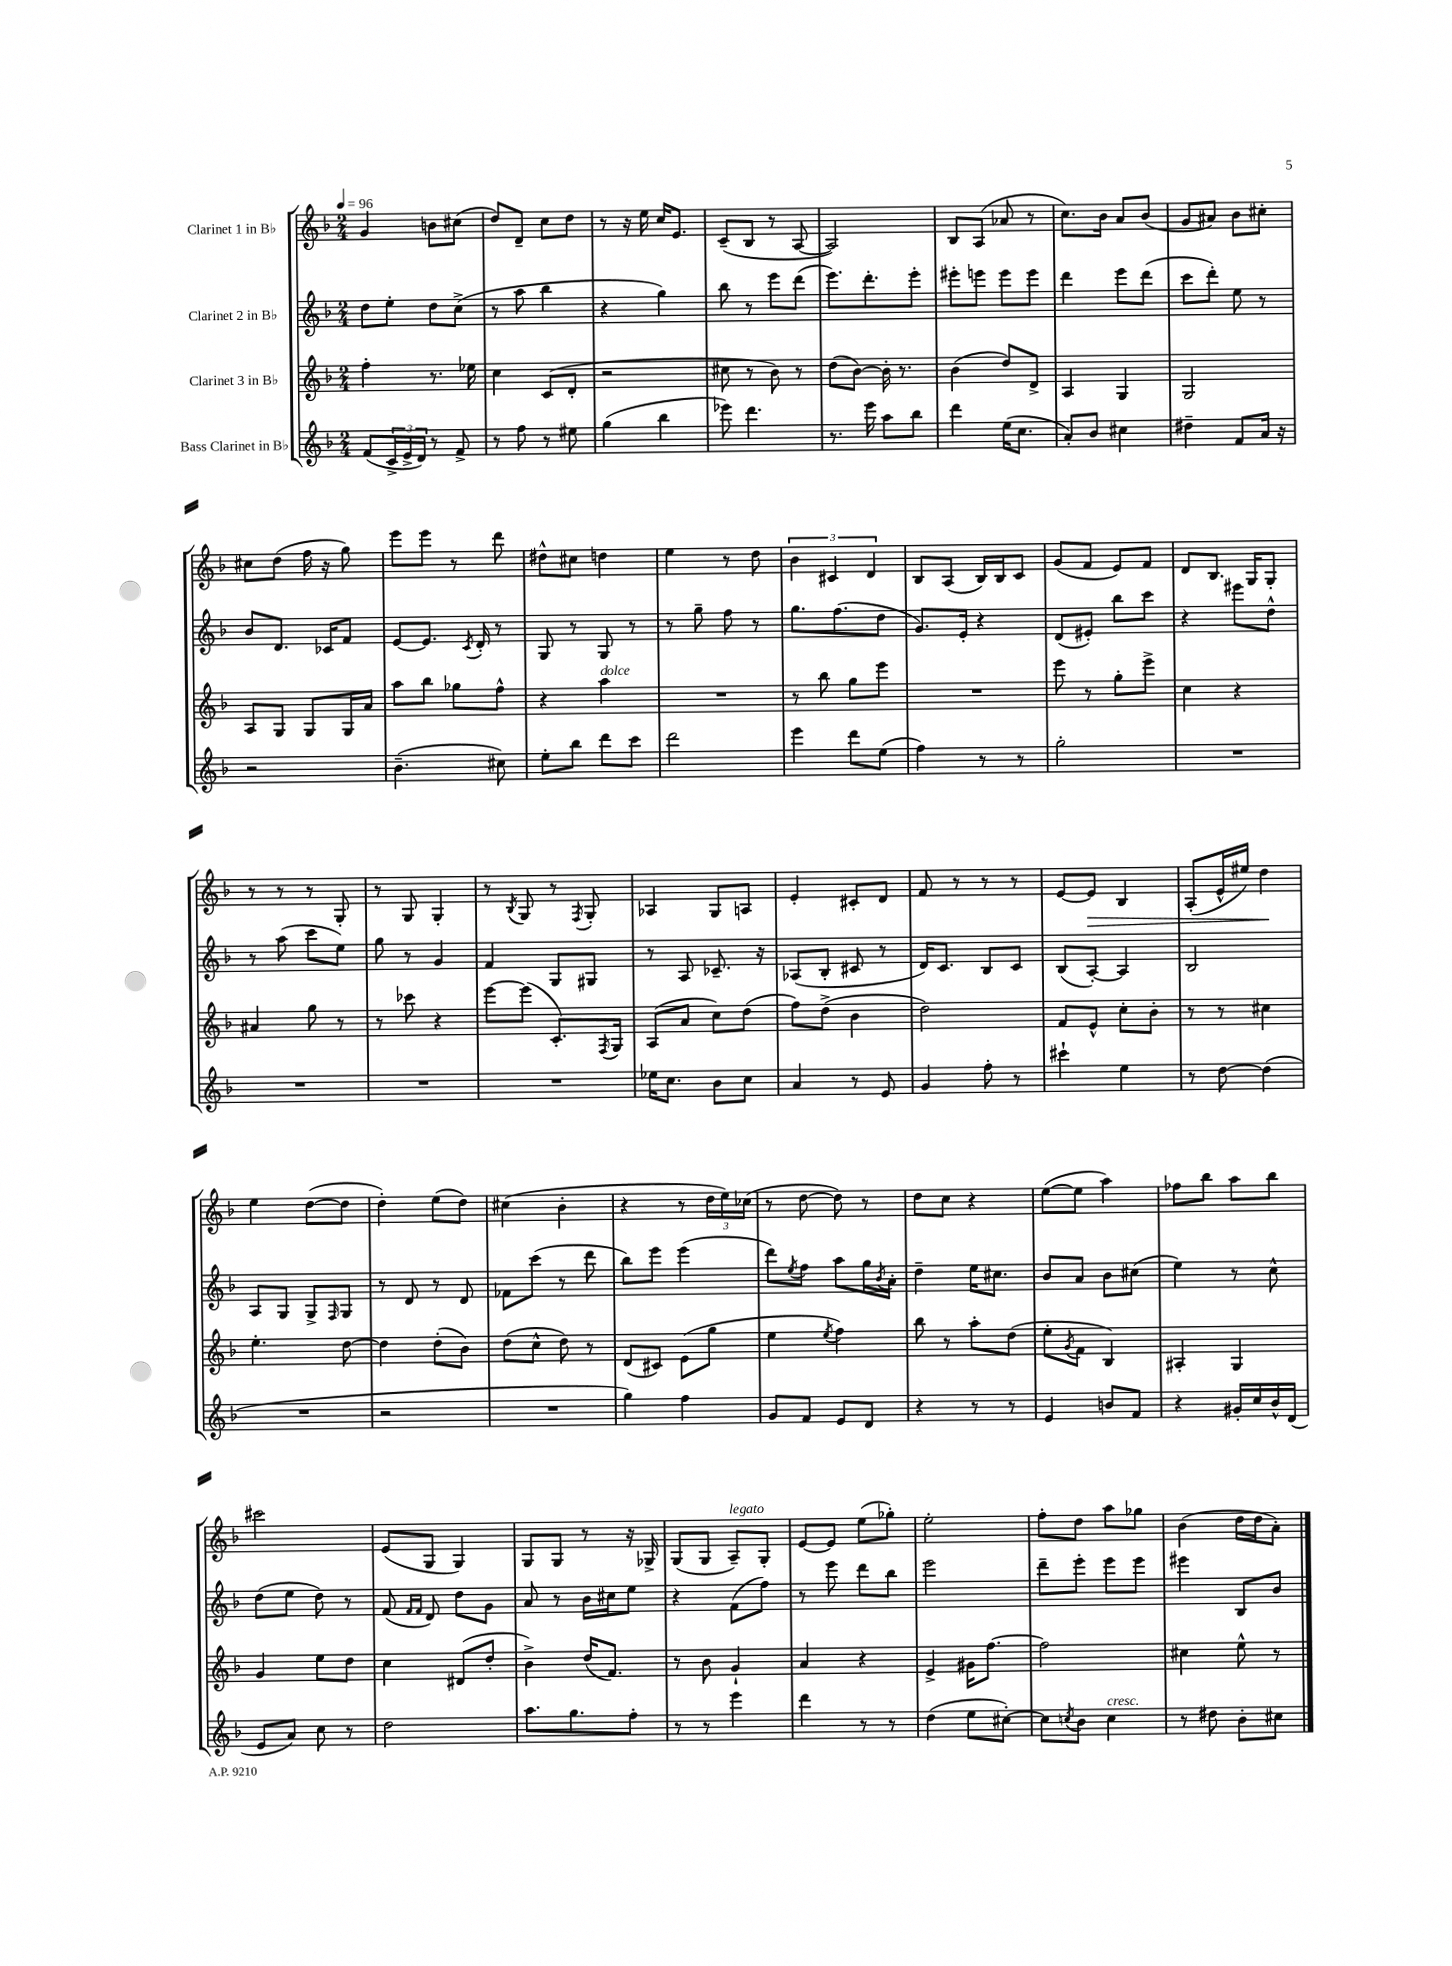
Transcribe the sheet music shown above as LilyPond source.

<<
\new StaffGroup <<
\new Staff = "s0" \with { instrumentName = "Clarinet 1 in Bb" } {
    \clef treble \key f \major \numericTimeSignature \time 2/4 \tempo 4 = 96
    g'4 b'8 cis''8( |
    d''8) d'8-- c''8 d''8 |
    r8 r16 e''16 c''16 e'8. |
    c'8--( bes8 r8 a8~ |
    a2) |
    bes8 a8( aes'8 r8 |
    c''8.) bes'16 a'8 bes'8( |
    g'8 ais'8) bes'8 cis''8-. |
    cis''8 d''8( f''16 r16 g''8) |
    e'''8 e'''8 r8 d'''8 |
    dis''8-^ cis''8 d''4 |
    e''4 r8 d''8 |
    \tuplet 3/2 { bes'4 cis'4 d'4 } |
    bes8 a8( bes16) bes16 c'8 |
    g'8( f'8 e'8) f'8 |
    d'8 bes8. g16 g8-. |
    r8 r8 r8 g8-. |
    r8 g8 g4-. |
    r8 \acciaccatura { bes8 } g8 r8 \acciaccatura { f8 } g8-. |
    aes4 g8 a8 |
    e'4-. cis'8-. d'8 |
    f'8 r8 r8 r8 |
    e'8~ e'8\> bes4 |
    a8-.( e'16-^ eis''16) d''4\! |
    e''4 d''8~( d''8 |
    d''4-.) e''8( d''8) |
    cis''4( bes'4-. |
    r4 r8 \tuplet 3/2 { d''16 e''16) ces''16( } |
    r8 d''8~ d''8) r8 |
    d''8 c''8 r4 |
    e''8~( e''8 a''4) |
    fes''8 bes''8 a''8 bes''8 |
    cis'''2 |
    e'8( g8 g4) |
    g8 g8 r8 r16 ges16-> |
    g8( g8 a8--^\markup { \italic "legato" }) g8-. |
    e'8~ e'8 e''8( ges''8-.) |
    e''2-. |
    f''8-. d''8 a''8 ges''8 |
    bes'4( d''16 d''16 a'8-.) \bar "|." |
}
\new Staff = "s1" \with { instrumentName = "Clarinet 2 in Bb" } {
    \clef treble \key f \major \numericTimeSignature \time 2/4
    d''8 e''8-. d''8 c''8->( |
    r8 a''8 bes''4 |
    r4 g''4) |
    bes''8 r8 e'''8 d'''8( |
    e'''8.) d'''8.-. e'''8-. |
    eis'''8-. e'''8 e'''8 e'''8 |
    d'''4 e'''8 d'''8( |
    c'''8 d'''8-.) e''8 r8 |
    bes'8 d'8. ces'16 f'8 |
    e'8~ e'8. \acciaccatura { c'8 } d'16-. r8 |
    g8 r8 g8 r8 |
    r8 g''8-- f''8 r8 |
    g''8. f''8.( d''8 |
    g'8.) e'16-. r4 |
    d'8( eis'8-.) bes''8 c'''8 |
    r4 eis'''8 d''8-^ |
    r8 a''8( c'''8 e''8) |
    g''8 r8 g'4 |
    f'4 g8 gis8 |
    r8 a8 ces'8.-- r16 |
    aes8( bes8-. cis'8 r8 |
    d'16) c'8. bes8 c'8 |
    bes8( a8~-.) a4 |
    bes2 |
    a8 g8 g8-> \grace { f16 } g8 |
    r8 d'8 r8 d'8 |
    fes'8 c'''8( r8 d'''8 |
    bes''8) e'''8 e'''4( |
    d'''8) \acciaccatura { e''8 } f''8 a''8 g''16 \acciaccatura { bes'8 } a'16-. |
    d''4-- e''16 cis''8. |
    bes'8 a'8 bes'8 cis''8( |
    e''4) r8 c''8-^ |
    d''8( e''8 d''8) r8 |
    f'8( \grace { f'16 f'16 } d'8) d''8 g'8 |
    a'8 r8 bes'16 cis''16 e''8 |
    r4 f'8( f''8) |
    r8 e'''8 d'''8 bes''8 |
    e'''2 |
    d'''8-- e'''8-. e'''8 e'''8 |
    eis'''4 bes8 bes'8 \bar "|." |
}
\new Staff = "s2" \with { instrumentName = "Clarinet 3 in Bb" } {
    \clef treble \key f \major \numericTimeSignature \time 2/4
    f''4-. r8. ees''16 |
    c''4 c'8( d'8-. |
    r2 |
    cis''8 r8 bes'8) r8 |
    d''8( bes'8~) bes'16-. r8. |
    bes'4( d''8) d'8-> |
    a4 g4 |
    g2 |
    a8 g8 g8 g16 a'16 |
    a''8 bes''8 ges''8 f''8-^ |
    r4 a''4^\markup { \italic "dolce" } |
    R2 |
    r8 bes''8 g''8 e'''8 |
    R2 |
    e'''8 r8 g''8-. e'''8-> |
    c''4 r4 |
    ais'4 g''8 r8 |
    r8 ces'''8 r4 |
    e'''8~ e'''8( c'8.-.) \acciaccatura { f8 } g16 |
    a8( a'8 c''8) d''8( |
    f''8) d''8->( bes'4 |
    d''2) |
    f'8 e'8-^ c''8-. bes'8-. |
    r8 r8 cis''4 |
    e''4.-. d''8~ |
    d''4 d''8-.( bes'8) |
    d''8( c''8-^ d''8) r8 |
    d'8( cis'8) e'8( g''8 |
    e''4 \acciaccatura { e''8 } f''4) |
    bes''8 r8 a''8-. d''8( |
    e''8-. \acciaccatura { g'8 } f'8 bes4) |
    ais4-. g4 |
    g'4 e''8 d''8 |
    c''4 dis'8( d''8-. |
    bes'4->) d''16( f'8.) |
    r8 bes'8 g'4-! |
    a'4 r4 |
    e'4-> gis'16 f''8.~ |
    f''2 |
    cis''4 e''8-^ r8 \bar "|." |
}
\new Staff = "s3" \with { instrumentName = "Bass Clarinet in Bb" } {
    \clef treble \key f \major \numericTimeSignature \time 2/4
    f'8( \tuplet 3/2 { c'16-> e'16-> d'16) } r8 f'8-> |
    r8 f''8 r8 eis''8 |
    g''4( bes''4 |
    ees'''8) d'''4. |
    r8. e'''16 a''8 bes''8 |
    d'''4 e''16( c''8. |
    a'8-.) bes'8 cis''4 |
    dis''4-- f'8 a'16 r16 |
    r2 |
    bes'4.--( cis''8) |
    e''8-. bes''8 d'''8 c'''8 |
    d'''2 |
    e'''4 d'''8 e''8( |
    f''4) r8 r8 |
    g''2-. |
    R2 |
    R2 |
    R2 |
    R2 |
    ees''16 c''8. bes'8 c''8 |
    a'4 r8 e'8 |
    g'4 f''8-. r8 |
    cis'''4-! e''4 |
    r8 d''8~ d''4( |
    R2 |
    r2 |
    R2 |
    g''4) f''4 |
    g'8 f'8 e'8 d'8 |
    r4 r8 r8 |
    e'4 b'8 f'8 |
    r4 gis'16-. c''16 bes'16-^ d'16( |
    e'8 a'8) c''8 r8 |
    d''2 |
    a''8. g''8. f''8-. |
    r8 r8 e'''4 |
    d'''4 r8 r8 |
    d''4( e''8 cis''8~-.) |
    cis''8 \acciaccatura { c''8 } bes'8 c''4^\markup { \italic "cresc." } |
    r8 dis''8 bes'8-. cis''8 \bar "|." |
}
>>
>>
\layout { \context { \Score \remove "Bar_number_engraver" } }
